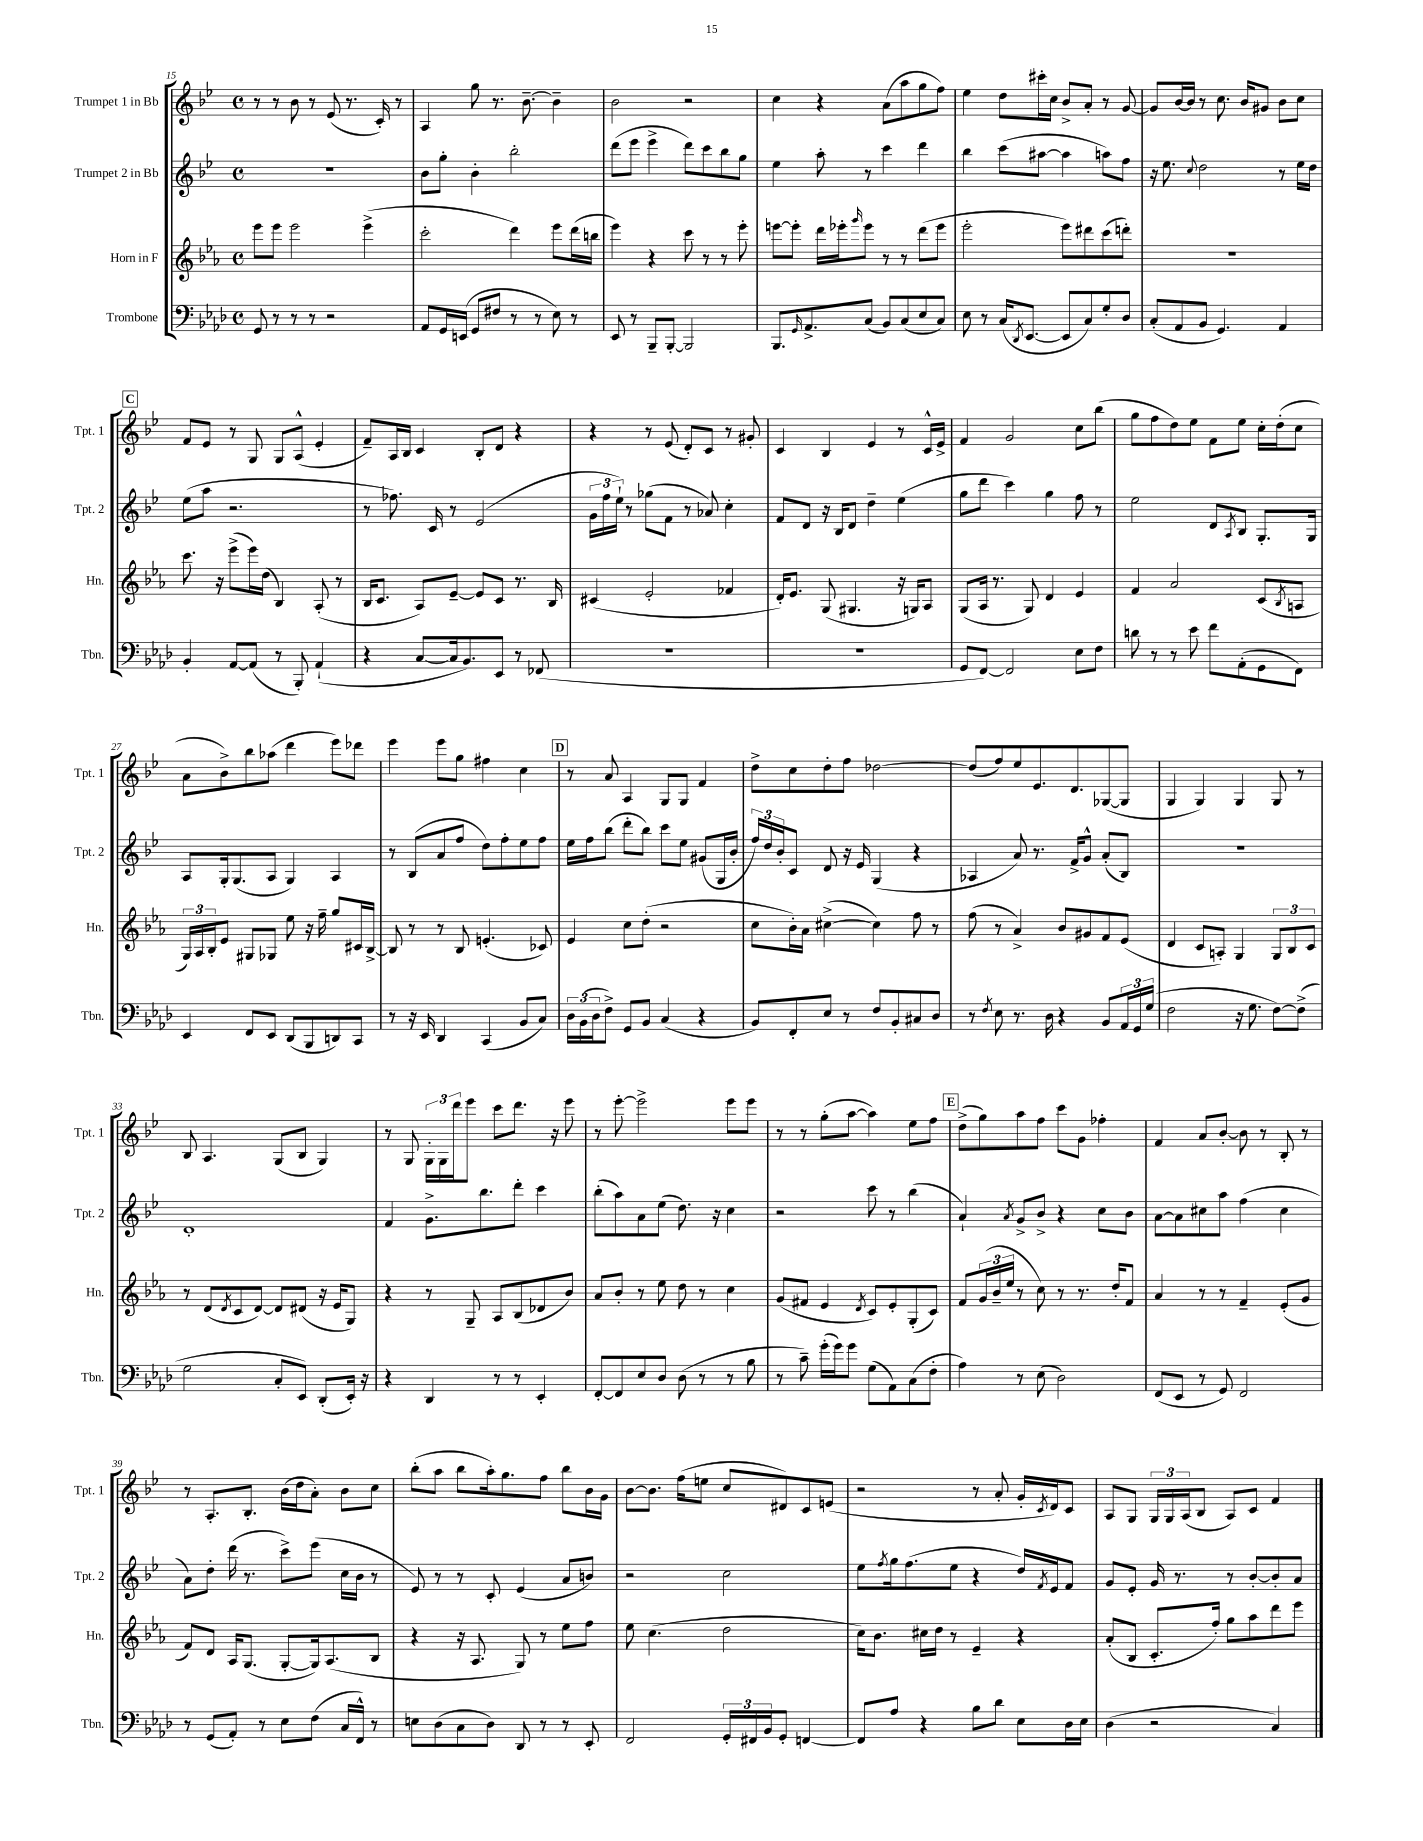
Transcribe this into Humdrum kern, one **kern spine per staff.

**kern	**kern	**kern	**kern
*part4	*part3	*part2	*part1
*staff4	*staff3	*staff2	*staff1
*I"Trombone	*I"Horn in F	*I"Trumpet 2 in Bb	*I"Trumpet 1 in Bb
*I'Tbn.	*I'Hn.	*I'Tpt. 2	*I'Tpt. 1
*clefF4	*clefG2	*clefG2	*clefG2
*k[b-e-a-d-]	*k[b-e-a-]	*k[b-e-]	*k[b-e-]
*M4/4	*M4/4	*M4/4	*M4/4
*met(c)	*met(c)	*met(c)	*met(c)
=15	=15	=15	=15
8GG/	8eee-\L	1r	8r
8r	8eee-\J	.	8r
8r	2eee-\	.	8b-\
8r	.	.	8r
2r	.	.	(8e-/
.	.	.	8.r
.	(4eee-^\	.	.
.	.	.	16c'/)
.	.	.	8r
=16	=16	=16	=16
8AA-/L	2ccc'\	8b-\L	4A/
16GG/L	.	8gg'\J	.
(16EEn/JJ	.	.	.
8GG/L	.	4b-'\	8gg\
8F#X/J	.	.	8.r
8r	4ddd\)	2bb-'\	.
.	.	.	[8.b-~\
8r	.	.	.
8E-\)	8eee-\L	.	4b-~\]
8r	(16ddd\L	.	.
.	16bbn\JJ	.	.
=17	=17	=17	=17
8EE-/	4eee-\)	(8ddd\L	2b-\
8r	.	8eee-\J	.
8BBB-~/L	4r	4eee-^\	.
[8BBB-'/J	.	.	.
2BBB-/]	8ccc\	8ddd\L)	2r
.	8r	8ccc\	.
.	8r	8bb-\	.
.	8eee-'\	8gg\J	.
=18	=18	=18	=18
8.BBB-/L	[8eeen\L	4ee-\	4cc\
.	8eee'\J]	.	.
16qqGG/	.	.	.
8.AA-^/	.	.	.
.	16ddd\LL	8aa'\	4r
.	16eee-X'\J	.	.
.	16qqggg/	.	.
(8C/J	8eee-\J	8r	.
8BB-/L)	8r	4ccc\	(8a\L
(8C/	8r	.	8aa\
8E-/	(8ddd\L	4ddd\	8gg\
8C/J)	8eee-\J	.	8ff\J)
=19	=19	=19	=19
8E-\	2eee-'\	4bb-\	4ee-\
8r	.	.	.
(16C/KL	.	(8ccc\L	8dd\L
8qDD-/	.	.	.
[8.EE-/J	.	.	.
.	.	[8aa#X\J	16ccc#X'\L
.	.	.	16cc\JJ
8EE-/L]	8eee-\L)	4aa#\]	8b-^/L
8C/)	8ddd#X\	.	8a'/J
8G'/	(8ccc\	8aan\L)	8r
8D-/J	8dddn'\J)	8ff\J	[8g/
=20	=20	=20	=20
(8C'/L	1r	16r	8g/L]
.	.	8.ee-\	.
8AA-/	.	.	[16b-/L
.	.	.	16b-/JJ]
.	.	8qqcc/	.
8BB-/J	.	2dd\	8r
4.GG/)	.	.	8.cc\
.	.	.	16b-/KL
.	.	.	8g#X/J
4AA-/	.	8r	8b-\L
.	.	16ee-\LL	8cc\J
.	.	16dd\JJ	.
!!LO:LB:g=z
!!LO:REH:place=s1:t=C
=21	=21	=21	=21
4BB-'/	8.ccc\	(8ee-\L	8f/L
.	.	8aa\J	8e-/J
.	16r	.	.
[8AA-/L	(8eee-^\L	2.r	8r
(8AA-/J]	16eee-\L)	.	8G/
.	(16dd\JJ	.	.
8r	4B-/)	.	8G/L
8BBB-'/)	.	.	(8A^^/J
(4AA-`/	(8A-'/	.	4e-'/
.	8r	.	.
=22	=22	=22	=22
4r	16B-/KL	8r	8f~/L)
.	8.c/J	.	.
.	.	8.ff-X\)	16A/L
.	.	.	16B-/JJ
[8C/L	8A-/L)	.	4c/
.	.	16c/	.
16C/k]	[8e-~/J	8r	.
8.BB-/)	.	.	.
.	8e-/L]	(2e-/	8B-'/L
8EE-/J	8c/J	.	8d/J
8r	8.r	.	4r
(8FF-X/	.	.	.
.	16B-/	.	.
=23	=23	=23	=23
1r	(4c#X/	24g\LL	4r
.	.	24ff\	.
.	.	24ee-`\JJ)	.
.	.	8r	.
.	2e-'/	(8gg-X\L	8r
.	.	8f\J	(8e-/
.	.	8r	8d'/L)
.	.	8a-X/)	8c/J
.	4f-X/	4cc'\	8r
.	.	.	8g#X'/
=24	=24	=24	=24
1r	16d'/KL)	8f/L	4c/
.	8.e-/J	.	.
.	.	8d/J	.
.	(8G/	16r	4B-/
.	.	16B-/KL	.
.	4.G#X/	8d/J	.
.	.	4dd~\	4e-/
.	16r	(4ee-\	8r
.	16Gn/KL)	.	.
.	8A-/J	.	16c^^/LL
.	.	.	16e-^/JJ
=25	=25	=25	=25
8GG/L	(8G/L	8gg\L	4f/
[8FF/J)	16A-/Jk	8ddd\J	.
.	8.r	.	.
2FF/]	.	4ccc\)	2g/
.	8G/)	.	.
.	4d/	4gg\	.
8E-\L	4e-/	8ff\	8cc\L
8F\J	.	8r	(8bb-\J
=26	=26	=26	=26
8dn\	4f/	2ee-\	8gg\L
8r	.	.	8ff\
8r	2a-/	.	8dd\)
8e-\	.	.	8ee-\J
8f\L	.	8d/L	8f\L
.	.	8qA/	.
(8AA-'\	.	8B-/J	8ee-\J
8GG\	(8c/L	8.G'/L	16cc'\LL
.	.	.	(16dd'\J
.	8qB-/	.	.
8FF\J)	8An/J	.	8cc\J
.	.	16G/Jk	.
!!LO:LB:g=z
=27	=27	=27	=27
4EE-/	24G/LL)	8A/L	8a\L
.	24A-/	.	.
.	24B-'/J	.	.
.	8e-/J	16G'/k	8b-^\)
.	.	(8.G/	.
8FF/L	8G#X/L	.	8bb-\
8EE-/J	8G-X/J	8A/J	(8aa-X\J
(8DD-/L	8ee-\	4G/)	4ddd\
8BBB-/	16r	.	.
.	16ff~\	.	.
8DDn/)	8gg/L	4A/	8eee-\L)
8CC/J	16c#X/L	.	8ddd-X\J
.	[16B-^/JJ	.	.
=28	=28	=28	=28
8r	8B-/]	8r	4eee-\
16r	8r	(8B-/L	.
16EE-/	.	.	.
4DD-/	8r	8a/	8eee-\L
.	8B-/	8ff/J	8gg\J
(4CC/	(4.en'/	8dd\L)	4ff#X\
.	.	8ff'\	.
8BB-/L	.	8ee-\	4cc\
8C/J)	8c-X/)	8ff\J	.
!!LO:REH:place=s1:t=D
=29	=29	=29	=29
24D-\LL	4e-/	16ee-\LL	8r
(24BB-\	.	.	.
.	.	16ff\J	.
24D-\J	.	.	.
8F^\J)	.	(8bb-\J	8a/
8GG/L	8cc\L	8ddd'\L	4A/
8BB-/J	(8dd'\J	8bb-\J)	.
(4C/	2r	8ccc\L	8G/L
.	.	8ee-\J	8G/J
4r	.	(8g#X/L	4f/
.	.	16G/L	.
.	.	16b-'/JJ	.
=30	=30	=30	=30
8BB-/L)	8cc\L	24ff/LL)	8dd^\L
.	.	24dd/	.
.	.	24b-'/J	.
8FF'/	16b-'\L)	8c/J	8cc\
.	16a-\JJ	.	.
8E-/J	([4cc#X^\	8d/	8dd'\
8r	.	16r	8ff\J
.	.	16e-/	.
8F/L	4cc#\])	(4G/	[2dd-X\
8BB-'/	.	.	.
8C#X/	8ff\	4r	.
8D-/J	8r	.	.
=31	=31	=31	=31
8r	(8ff\	4A-X/	(8dd-/L]
8qF/	.	.	.
8E-\	8r	.	8ff/)
8.r	4a-^/)	8a/)	8ee-/
.	.	8.r	8.e-/
16D-\	.	.	.
4r	8b-/L	.	.
.	.	16f^/KL	8.d/
.	8g#X/	8g^^/J	.
8BB-/L	8f/	(8a'/L	([8G-X/
24AA-/L	(8e-/J	8B-/J)	8G-/J]
24GG/	.	.	.
(24G/JJ	.	.	.
=32	=32	=32	=32
2F\	4d/	1r	4G/
.	8c/L	.	4G/)
.	8An'/J)	.	.
16r	4G/	.	4G/
8.G\	.	.	.
[8F\L)	12G/L	.	8G/
.	12B-/	.	.
(8F^\J]	.	.	8r
.	12c/J	.	.
!!LO:LB:g=z
=33	=33	=33	=33
2G\	8r	1d'	8B-/
.	(8d/L	.	4.A/
.	8qd/	.	.
.	8c/	.	.
.	[8d/J)	.	.
8C'/L	8d/L]	.	(8G/L
8EE-/J)	(8d#X/J	.	8B-/J
(8DD-'/L	16r	.	4G/)
.	16e-/KL	.	.
16EE-'/Jk)	8G/J)	.	.
16r	.	.	.
=34	=34	=34	=34
4r	4r	4f/	8r
.	.	.	8G/
4DD-/	8r	8.g^\L	24G'\LL
.	.	.	24G\
.	.	.	24ddd\J
.	8G~/	.	8eee-\J
.	.	8.bb-\	.
8r	8A-/L	.	8ccc\L
8r	(8B-/	8ddd'\J	8.ddd\J
4EE-'/	8d-X/	4ccc\	.
.	.	.	16r
.	8b-/J)	.	8eee-\
=35	=35	=35	=35
[8FF'/L	8a-/L	(8bb-'\L	8r
8FF/]	8b-'/J	8aa\)	[8eee-'\
8E-/	8r	8a\	2eee-^\]
8D-/J	8ee-\	(8ee-\J	.
(8D-\	8dd\	8.dd\)	.
8r	8r	.	.
.	.	16r	.
8r	4cc\	4cc\	8eee-\L
8B-\	.	.	8eee-\J
=36	=36	=36	=36
8r	(8g/L	2r	8r
8c~\)	8f#X/J	.	8r
(16g'\LL	4e-/	.	(8gg'\L
16g\J)	.	.	.
8g\J	.	.	[8aa\J
.	8qd/	.	.
(8G\L	8c/L)	8ccc\	4aa\])
8AA-\)	8e-'/	8r	.
(8C\	(8G'/	(4bb-\	8ee-\L
8F'\J	8c/J)	.	8ff\J
!!LO:REH:place=s1:t=E
=37	=37	=37	=37
4A-\)	8f/L	4a`/)	(8dd^\L
.	(24g/L	.	8gg\)
.	24b-~/	.	.
.	24ee-/JJ	.	.
.	.	8qa/	.
8r	8r	8g^/L	8aa\
(8E-\	8cc\)	8b-^/J	8ff\J
2D-\)	8r	4r	8ccc\L
.	8.r	.	8g\J
.	.	8cc\L	4ff-X'\
.	16dd'/KL	.	.
.	8f/J	8b-\J	.
=38	=38	=38	=38
(8FF/L	4a-/	[8a\L	4f/
8EE-/J	.	8a\]	.
8r	8r	8cc#X\	8a/L
8GG/)	8r	8aa\J	[8b-'/J
2FF/	4f~/	(4ff\	8b-\]
.	.	.	8r
.	(8e-'/L	4cc#\	8B-'/
.	8g/J	.	8r
!!LO:LB:g=z
=39	=39	=39	=39
8r	8f/L)	8a\L)	8r
(8GG/L	8d/J	8dd'\J	8.A'/L
8AA-'/J)	16A-/KL	(16ddd\	.
.	(8.G/J	8.r	8.B-'/J
8r	.	.	.
8E-\L	[8G'/L	8ccc^\L)	(16b-\LL
.	.	.	16dd\J
(8F\J	16G/k])	(8eee-\J	8a'\J)
.	(8.A-/	.	.
16C/LL	.	16cc\LL	8b-\L
16FF^^/JJ)	.	16b-\JJ	.
8r	8B-/J	8r	8cc\J
=40	=40	=40	=40
8En\L	4r	8e-/)	(8bb-'\L
(8D-\	.	8r	8aa\J
8C\	16r	8r	8bb-\L
.	8.A-/	.	.
8D-\J)	.	8c'/	16aa'\k)
.	.	.	8.gg\
8DD-/	8G/)	(4e-/	.
8r	8r	.	8ff\J
8r	8ee-\L	8a/L	8bb-\L
8EE-'/	8ff\J	8bn/J)	16b-\L
.	.	.	16g\JJ
=41	=41	=41	=41
2FF/	8ee-\	2r	[8b-\L
.	(4.cc\	.	8.b-\J]
.	.	.	(16ff\KL
.	.	.	8een\J
24GG'/LL	2dd\	2cc\	8cc/L
24FF#X/	.	.	.
24BB-/J	.	.	.
8GG'/J	.	.	8d#X/)
[4FFn/	.	.	8c/
.	.	.	(8en/J
=42	=42	=42	=42
8FF/L]	16cc\KL)	8ee-\L	2r
.	8.b-\J	.	.
.	.	8qff/	.
8A-/J	.	16gg\k	.
.	.	(8.ff\	.
4r	16cc#X\LL	.	.
.	16dd\JJ	.	.
.	8r	8ee-\J	.
8B-\L	4e-~/	4r	8r
8d-\J	.	.	8a'/
8E-\L	4r	16dd/LL)	16g'/LL
.	.	8qf/	8qc/
.	.	16e-/J	16d/J)
16D-\L	.	8f/J	8c/J
16E-\JJ	.	.	.
=43	=43	=43	=43
(4D-\	(8a-'/L	8g/L	8A/L
.	8B-/J	8e-'/J	8G/J
2r	8.c'/L	16g/	24G/LL
.	.	.	24G/
.	.	8.r	.
.	.	.	(24A/J
.	.	.	8B-/J
.	16ff'/Jk)	.	.
.	8gg\L	8r	8A/L)
.	8aa-\	[8b-'/L	8c/J
4C/)	8ddd\	8b-'/]	4f/
.	8eee-\J	8a/J	.
==	==	==	==
*-	*-	*-	*-
